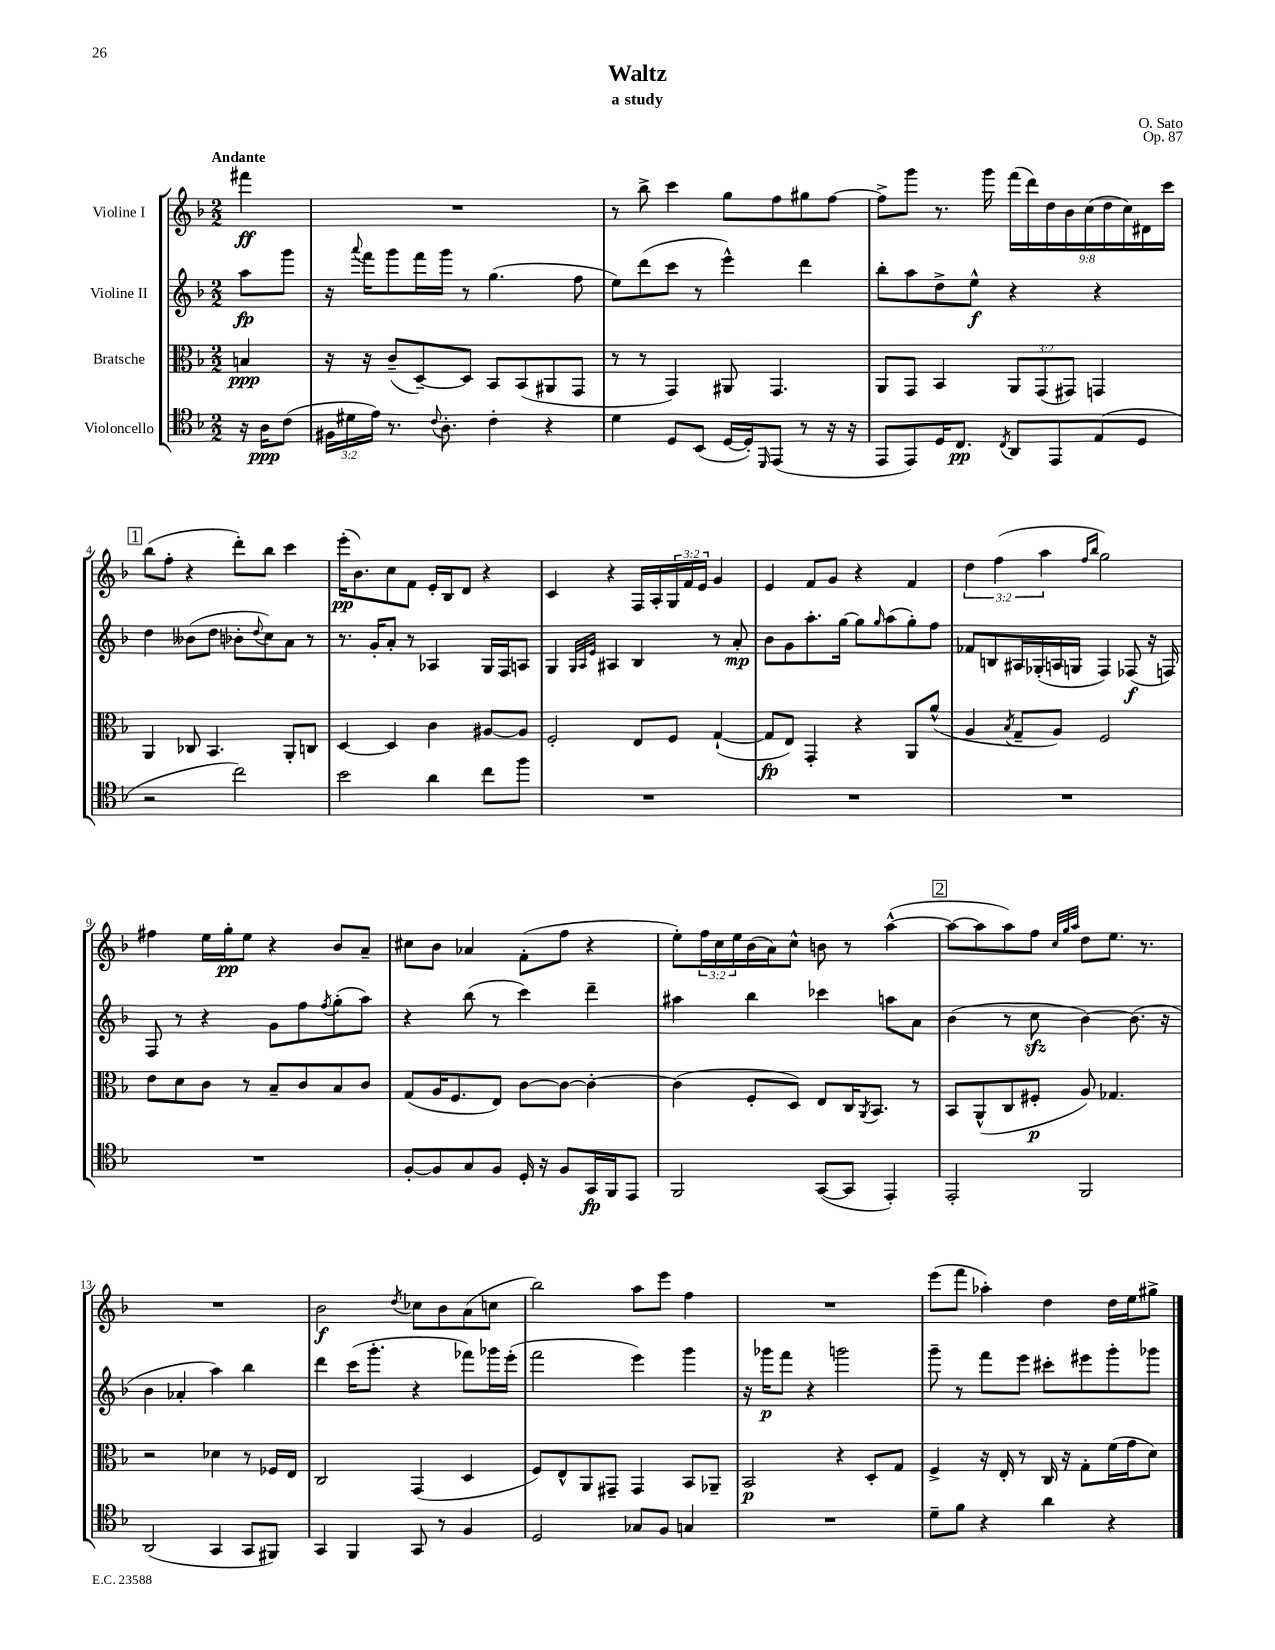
\header { title = "Waltz" composer = "O. Sato" subtitle = "a study" opus = "Op. 87" }
<<
\new StaffGroup <<
\new Staff = "s0" \with { instrumentName = "Violine I" } {
    \clef treble \key f \major \numericTimeSignature \time 2/2 \override Staff.TupletNumber.text = #tuplet-number::calc-fraction-text \partial 4 \tempo "Andante"
    fis'''4\ff |
    R1 |
    r8 bes''8-> c'''4 g''8 f''8 gis''8 f''8~ |
    f''8-> g'''8 r8. g'''16 \tuplet 9/8 { f'''16( d'''16) d''16 bes'16 c''16( d''16 c''16) dis'16 c'''16 } |
    \mark \markup { \box "1" } bes''8( f''8-. r4 d'''8-.) bes''8 c'''4 |
    e'''16-.\pp( bes'8.) c''8 f'8 e'16-. bes16 d'8 r4 |
    c'4 r4 f16 a16-. \tuplet 3/2 { g16 f'16 e'16 } g'4 |
    e'4 f'8 g'8 r4 f'4 |
    \tuplet 3/2 { d''4 f''4( a''4 } \grace { f''16 bes''16 } g''2) |
    fis''4 e''16 g''16-.\pp e''8 r4 bes'8 a'8-- |
    cis''8 bes'8 aes'4 f'8-.( f''8 r4 |
    e''8-.) \tuplet 3/2 { f''16 c''16 e''16 } bes'16( a'16) c''8-^ b'8 r8 a''4~-^( |
    \mark \markup { \box "2" } a''8~ a''8 a''8) f''8 \grace { c''32 g''32 a''32 } d''8 e''8. r8. |
    R1 |
    bes'2\f \acciaccatura { d''8 } ces''8 bes'8 a'8( c''8 |
    bes''2) a''8 e'''8 f''4 |
    R1 |
    e'''8( f'''8 aes''4-.) d''4 d''16 e''16 gis''8-> \bar "|." |
}
\new Staff = "s1" \with { instrumentName = "Violine II" } {
    \clef treble \key f \major \numericTimeSignature \time 2/2 \partial 4
    a''8\fp g'''8 |
    r16 \appoggiatura { a'''8 } f'''16 g'''8 f'''16 g'''16 r8 g''4.( f''8 |
    e''8) d'''8( c'''8 r8 e'''4-^) d'''4 |
    bes''8-. a''8 d''8-> e''8-^\f r4 r4 |
    \mark \markup { \box "1" } d''4 beses'8( d''8 bes'8-. \appoggiatura { d''8 } c''8) a'8 r8 |
    r8. g'16-. a'8-. r8 aes4 g16 f16 a8 |
    g4 \grace { g32 a32 e'32 } ais4 bes4 r8 a'8-.\mp |
    bes'8 g'8 a''8.-. g''16~ g''8 \grace { g''16 } a''8( g''8-.) f''8 |
    fes'8 b8 ais16 ges16-.( a16 g16 f4) fes8\f( r16 f16) |
    f8 r8 r4 g'8 f''8 \acciaccatura { f''8 } g''8-.( a''8) |
    r4 bes''8( r8 c'''4) d'''4-- |
    ais''4 bes''4 ces'''4 a''8 a'8 |
    \mark \markup { \box "2" } bes'4( r8 c''8\sfz bes'4~) bes'8.( r16 |
    bes'4 aes'4-. a''4) bes''4 |
    d'''4 c'''16( g'''8.-. r4 fes'''8) ges'''16 e'''16-.( |
    f'''2 e'''4) g'''4 |
    r16 ges'''16\p f'''8 r4 g'''2 |
    g'''8-- r8 f'''8 e'''8 cis'''8-. eis'''8 g'''8-. ges'''8 \bar "|." |
}
\new Staff = "s2" \with { instrumentName = "Bratsche" } {
    \clef alto \key f \major \numericTimeSignature \time 2/2 \override Staff.TupletNumber.text = #tuplet-number::calc-fraction-text \partial 4
    b4\ppp |
    r16 r16 c'8--( d8~--) d8 bes,8 bes,8( ais,8 g,8 |
    r8 r8 g,4) ais,8 g,4. |
    a,8 g,8 bes,4 \tuplet 3/2 { a,8 g,8( gis,8) } g,4 |
    \mark \markup { \box "1" } a,4 ces8 bes,4. a,8-. c8 |
    d4~ d4 c'4 ais8~ ais8 |
    f2-. e8 f8 g4~-!( |
    g8\fp e8) g,4-. r4 a,8 a'8-^( |
    a4 \acciaccatura { bes8 } g8-- a8) f2 |
    e'8 d'8 c'8 r8 bes8-- c'8 bes8 c'8 |
    g8( a16 f8. e8) c'8~ c'8~ c'4~-. |
    c'4( f8-. d8) e8 c16 \acciaccatura { a,8 } bes,8. r8 |
    \mark \markup { \box "2" } bes,8 a,8-^( c8 fis8-.\p a8) ges4. |
    r2 des'4 r8 fes16 e16 |
    c2 g,4( d4 |
    f8) e8-^ a,8 gis,8-- gis,4 bes,8 aes,8-- |
    bes,2\p r4 d8-. g8 |
    f4-> r16 e16-. r8 c16 r16 g8-. f'16( g'16 d'8) \bar "|." |
}
\new Staff = "s3" \with { instrumentName = "Violoncello" } {
    \clef tenor \key f \major \numericTimeSignature \time 2/2 \override Staff.TupletNumber.text = #tuplet-number::calc-fraction-text \partial 4
    r16 a16\ppp c'8( |
    \tuplet 3/2 { fis16 dis'16 e'16) } r8. \appoggiatura { c'8 } a8.-. c'4-. r4 |
    d'4 d8 bes,8( d16~ d16-.) \grace { d,16 } e,8( r8 r16 r16 |
    e,8 e,8) d16 c8.\pp \acciaccatura { c8 } a,8 e,8 e8( d8 |
    \mark \markup { \box "1" } r2 c''2) |
    bes'2 a'4 c''8 f''8 |
    R1 |
    R1 |
    R1 |
    R1 |
    f8~-. f8 g8 f8 d16-. r16 f8 g,16\fp f,16 e,8 |
    f,2 g,8~( g,8 e,4-.) |
    \mark \markup { \box "2" } e,2-. f,2 |
    a,2( g,4 g,8 fis,8) |
    g,4 f,4 g,8 r8 f4 |
    d2 ges8 f8 g4 |
    R1 |
    d'8-- f'8 r4 a'4 r4 \bar "|." |
}
>>
>>
